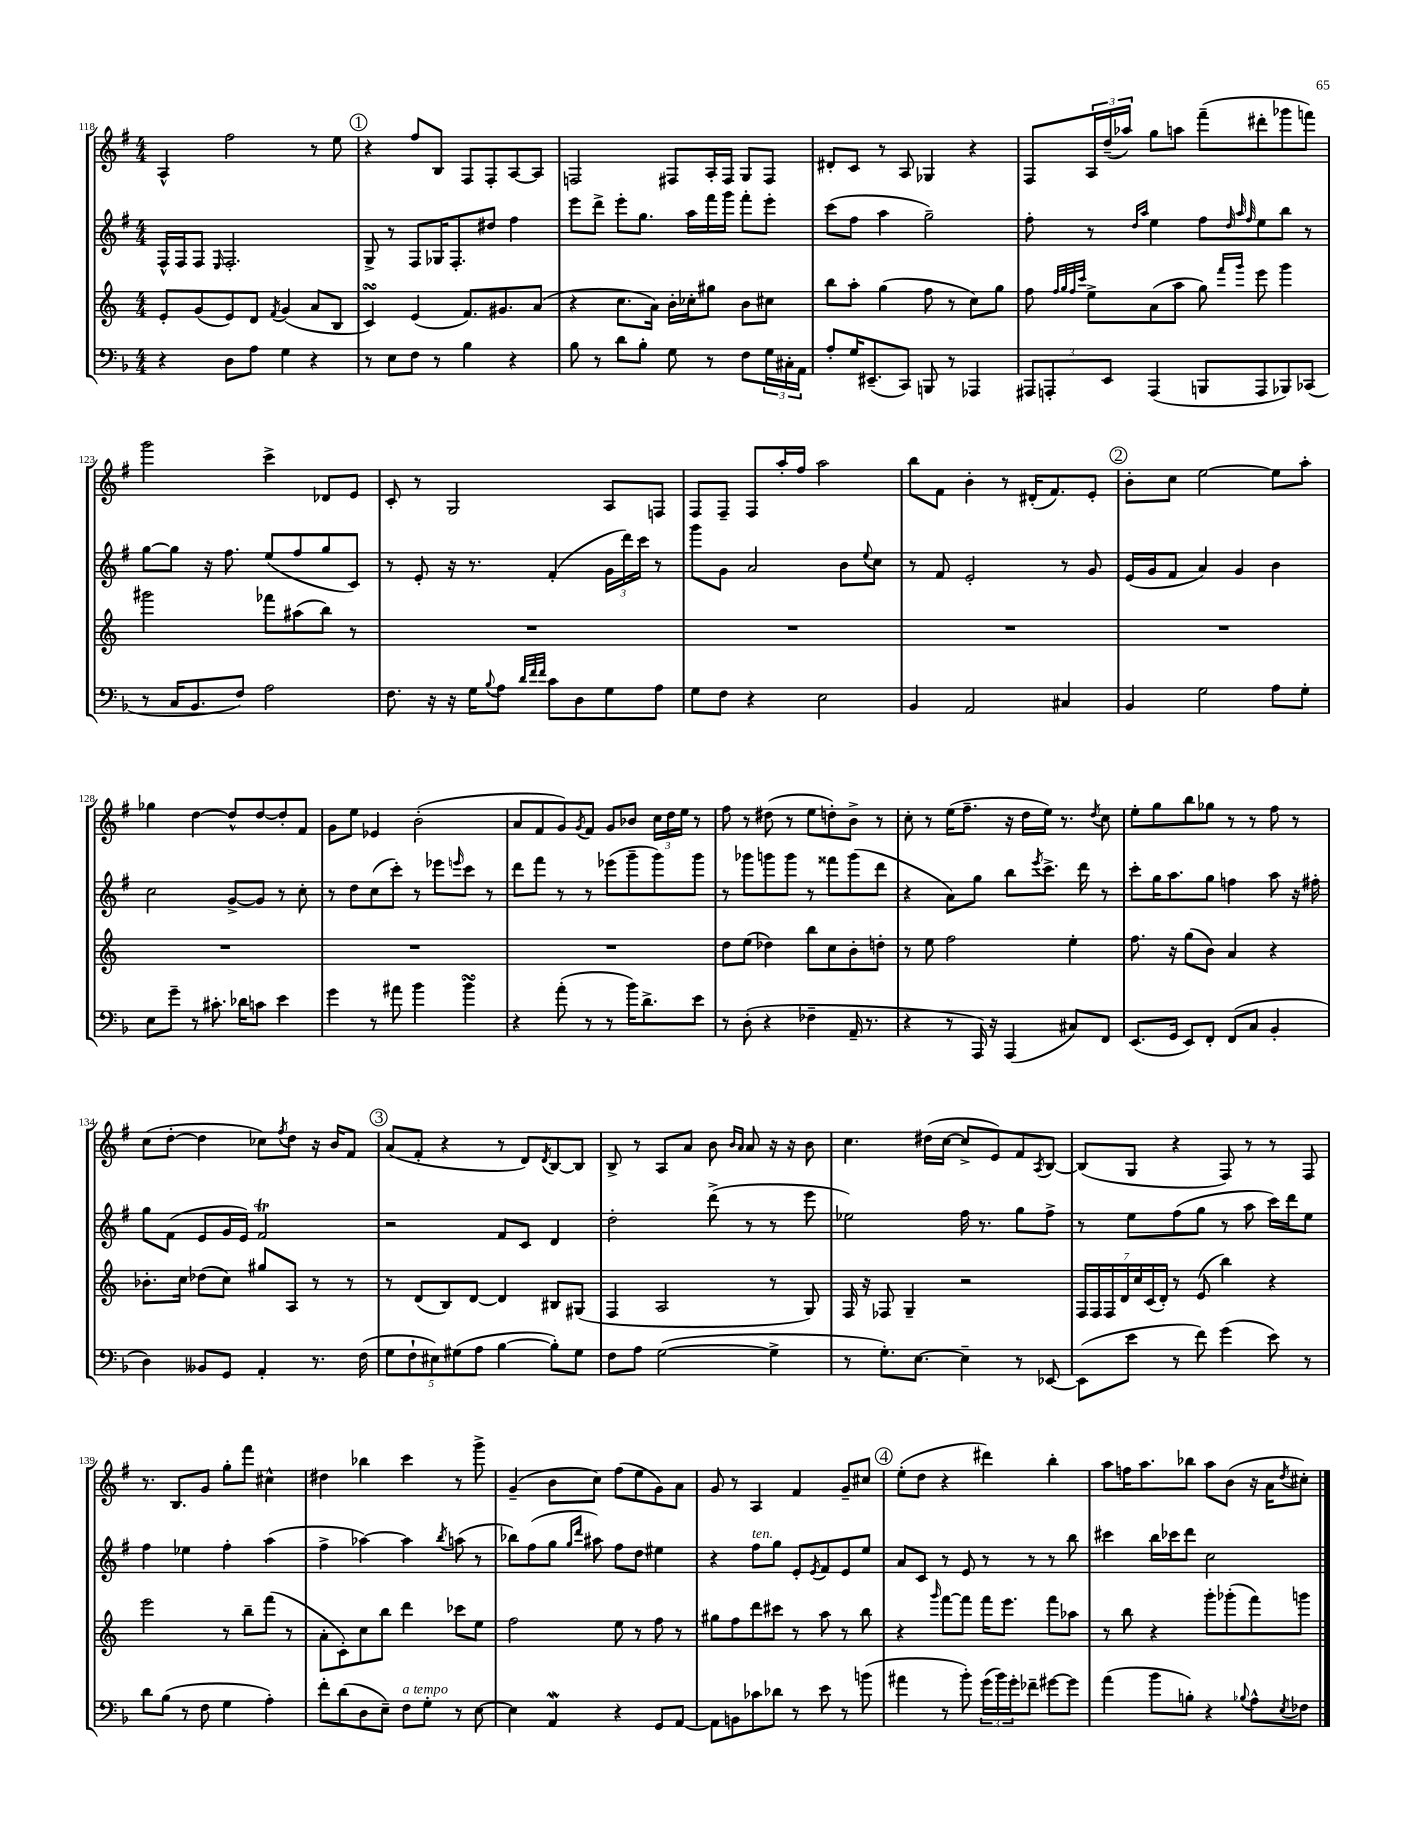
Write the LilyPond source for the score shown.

<<
\new StaffGroup <<
\new Staff = "s0" {
    \clef treble \key g \major \numericTimeSignature \time 4/4
    a4-^ fis''2 r8 e''8 |
    \mark \markup { \circle "1" } r4 fis''8 b8 fis8 fis8-. a8~ a8 |
    f2 fis8 a16-. fis16 g8 fis8 |
    dis'8-. c'8 r8 a8 ges4 r4 |
    fis8 \tuplet 3/2 { a16 d''16--( aes''16) } g''8 a''8 fis'''8--( dis'''8-. ges'''8 f'''8) |
    g'''2 c'''4-> des'8 e'8 |
    c'8-. r8 g2 a8 f8 |
    fis8 fis8-- fis8 a''16-. fis''16 a''2 |
    b''8 fis'8 b'4-. r8 dis'16-.( fis'8.) e'8-. |
    \mark \markup { \circle "2" } b'8-. c''8 e''2~ e''8 a''8-. |
    ges''4 d''4~ d''8-^ d''8~ d''8-. fis'8 |
    g'8 e''8 ees'4 b'2-.( |
    a'8 fis'8 g'8) \acciaccatura { g'8 } fis'8 g'8 bes'8 \tuplet 3/2 { c''16 d''16 e''16 } r8 |
    fis''8 r8 dis''8( r8 e''8 d''8-.) b'8-> r8 |
    c''8-. r8 e''16( fis''8.-- r16 d''16 e''16) r8. \acciaccatura { d''8 } c''8 |
    e''8-. g''8 b''8 ges''8 r8 r8 fis''8 r8 |
    c''8( d''8~-. d''4 ces''8) \acciaccatura { fis''8 } d''8 r16 b'16 fis'8 |
    \mark \markup { \circle "3" } a'8( fis'8-. r4 r8 d'8) \acciaccatura { d'8 } b8~ b8 |
    b8-> r8 a8 a'8 b'8 \grace { b'16 a'16 } a'8 r16 r16 b'8 |
    c''4. dis''16( c''16~ c''8-> e'8) fis'8 \acciaccatura { a8 } b8~ |
    b8( g8 r4 fis8) r8 r8 fis8 |
    r8. b8. g'8 g''8-. fis'''8 cis''4-^ |
    dis''4 bes''4 c'''4 r8 g'''8-> |
    g'4--( b'8 c''8) fis''8( e''8 g'8) a'8 |
    g'8 r8 a4 fis'4 g'8-- cis''8 |
    \mark \markup { \circle "4" } e''8-.( d''8 r4 dis'''4) b''4-. |
    a''8 f''16 a''8. bes''8 a''8 b'8( r16 a'16 \acciaccatura { d''8 } cis''8-.) \bar "|." |
}
\new Staff = "s1" {
    \clef treble \key g \major \numericTimeSignature \time 4/4
    fis16-^ fis16 fis8 \grace { e16 } fis2.-. |
    \mark \markup { \circle "1" } g8-> r8 fis8 ges16 fis8.-. dis''8 fis''4 |
    e'''8 d'''8-> e'''8-. g''8. a''16 fis'''16 g'''16 fis'''8-. e'''8-. |
    c'''8( fis''8 a''4 g''2--) |
    fis''8-. r8 \grace { d''16 a''16 } e''4 fis''8 \grace { d''32 a''32 fis''32 } e''8 b''8 r8 |
    g''8~ g''8 r16 fis''8. e''8( fis''8 g''8 c'8) |
    r8 e'8-. r16 r8. fis'4-.( \tuplet 3/2 { g'16 d'''16) c'''16 } r8 |
    g'''8 g'8 a'2 b'8 \appoggiatura { e''8 } c''8 |
    r8 fis'8 e'2-. r8 g'8 |
    \mark \markup { \circle "2" } e'16( g'16 fis'8 a'4) g'4 b'4 |
    c''2 g'8~-> g'8 r8 c''8-. |
    r8 d''8 c''8( c'''8-.) r8 ees'''8 \grace { e'''16 } c'''8 r8 |
    d'''8 fis'''8 r8 r8 ees'''8( g'''8-- g'''8) g'''8 |
    r8 ges'''8 g'''8 g'''8 r8 fisis'''8 g'''8( d'''8 |
    r4 a'8) g''8 b''8 \acciaccatura { e'''8 } c'''8.-> d'''16 r8 |
    c'''8-. g''16 a''8. g''8 f''4 a''8 r16 fis''16-. |
    g''8 fis'8( e'8 g'16 e'16) fis'2\trill |
    \mark \markup { \circle "3" } r2 fis'8 c'8 d'4 |
    d''2-. d'''8->( r8 r8 e'''8 |
    ees''2) fis''16 r8. g''8 fis''8-> |
    r8 e''8 fis''8( g''8 r8 a''8 c'''16) d'''16 e''8 |
    fis''4 ees''4 fis''4-. a''4( |
    fis''4-> aes''4~) aes''4 \acciaccatura { b''8 } a''8( r8 |
    bes''8) fis''8( g''8 \grace { g''16 d'''16 } ais''8) fis''8 d''8 eis''4 |
    r4 fis''8^\markup { \italic "ten." } g''8 e'8-. \acciaccatura { e'8 } fis'8 e'8 e''8 |
    \mark \markup { \circle "4" } a'8 c'8 r8 e'8 r8 r8 r8 b''8 |
    cis'''4 b''16 ces'''16 d'''8 c''2 \bar "|." |
}
\new Staff = "s2" {
    \clef treble \key c \major \numericTimeSignature \time 4/4
    e'8-. g'8( e'8) d'8 \acciaccatura { f'8 } g'4( a'8 b8 |
    \mark \markup { \circle "1" } c'4\turn) e'4( f'8.) gis'8. a'8( |
    r4 c''8. a'16) b'16-. ces''16-. gis''8 b'8 cis''8 |
    b''8 a''8-. g''4( f''8 r8 c''8) g''8 |
    f''8 \grace { f''32 g''32 f''32 c'''32 } e''8-> a'8( a''8 g''8) \grace { f'''16 g'''16 } e'''8 g'''4 |
    gis'''2 fes'''8 ais''8( b''8) r8 |
    R1 |
    R1 |
    R1 |
    \mark \markup { \circle "2" } R1 |
    R1 |
    R1 |
    R1 |
    d''8 e''8( des''4) b''8 c''8 b'8-. d''8-. |
    r8 e''8 f''2 e''4-. |
    f''8. r16 g''8( b'8) a'4 r4 |
    bes'8.-. c''16 des''8( c''8) gis''8 a8 r8 r8 |
    \mark \markup { \circle "3" } r8 d'8( b8) d'8~ d'4 bis8 gis8( |
    f4 a2 r8 g8) |
    f16 r16 fes8 g4-- r2 |
    \tuplet 7/4 { f16 f16 f16 d'16 c''16 c'16( d'16-.) } r8 e'8( b''4) r4 |
    e'''2 r8 b''8-- f'''8( r8 |
    a'8-. c'8-.) c''8 b''8 d'''4 ces'''8 e''8 |
    f''2 e''8 r8 f''8 r8 |
    gis''8 f''8 d'''8 cis'''8 r8 a''8 r8 b''8 |
    \mark \markup { \circle "4" } r4 \grace { g'''16 } f'''8~ f'''8 f'''16 e'''8. f'''8 aes''8 |
    r8 b''8 r4 g'''8-. ges'''8-.( f'''8) g'''8 \bar "|." |
}
\new Staff = "s3" {
    \clef bass \key f \major \numericTimeSignature \time 4/4
    r4 d8 a8 g4 r4 |
    \mark \markup { \circle "1" } r8 e8 f8 r8 bes4 r4 |
    bes8 r8 d'8 bes8-. g8 r8 f8 \tuplet 3/2 { g16 cis16-. a,16 } |
    a8-. g16 eis,8.--( c,8) b,,8 r8 aes,,4 |
    \tuplet 3/2 { ais,,8 a,,8-. e,8 } a,,4( b,,8 a,,8 bes,,8) ces,8( |
    r8 c16 bes,8. f8) a2 |
    f8. r16 r16 g16 \appoggiatura { bes8 } a8 \grace { d'32 f'32 f'32 } c'8 d8 g8 a8 |
    g8 f8 r4 e2 |
    bes,4 a,2 cis4 |
    \mark \markup { \circle "2" } bes,4 g2 a8 g8-. |
    e8 g'8-- r8 cis'8.-. des'16 c'8 e'4 |
    g'4 r8 ais'8 bes'4 bes'4\turn |
    r4 a'8-.( r8 r8 bes'16) d'8.-> e'8 |
    r8 d8-.( r4 fes4-- a,16-- r8. |
    r4 r8 a,,16) r16 a,,4( cis8) f,8 |
    e,8.( g,16 e,8) f,8-. f,8( c8 bes,4-. |
    d4) beses,8 g,8 a,4-. r8. f16( |
    \mark \markup { \circle "3" } \tuplet 5/4 { g8 f8-! eis8) gis8( a8 } bes4~ bes8-.) gis8 |
    f8 a8 g2~( g4-> |
    r8 g8.-.) e8.~ e4-- r8 ees,8~ |
    ees,8( e'8 r8 f'8) g'4( e'8) r8 |
    d'8 bes8( r8 f8 g4 a4-.) |
    f'8-. d'8( d8 e8--) f8^\markup { \italic "a tempo" } g8-. r8 e8~ |
    e4 a,4\mordent r4 g,8 a,8~ |
    a,8 b,8 ces'8 des'8 r8 e'8 r8 b'8( |
    \mark \markup { \circle "4" } ais'4 r8 bes'8-.) \tuplet 3/2 { g'16( bes'16) g'16-. } fes'8-- gis'8~ gis'8 |
    a'4( bes'8 b8-.) r4 \appoggiatura { bes8 } a8-^ \acciaccatura { e8 } fes8 \bar "|." |
}
>>
>>
\layout { \context { \Score currentBarNumber = #118 } }
